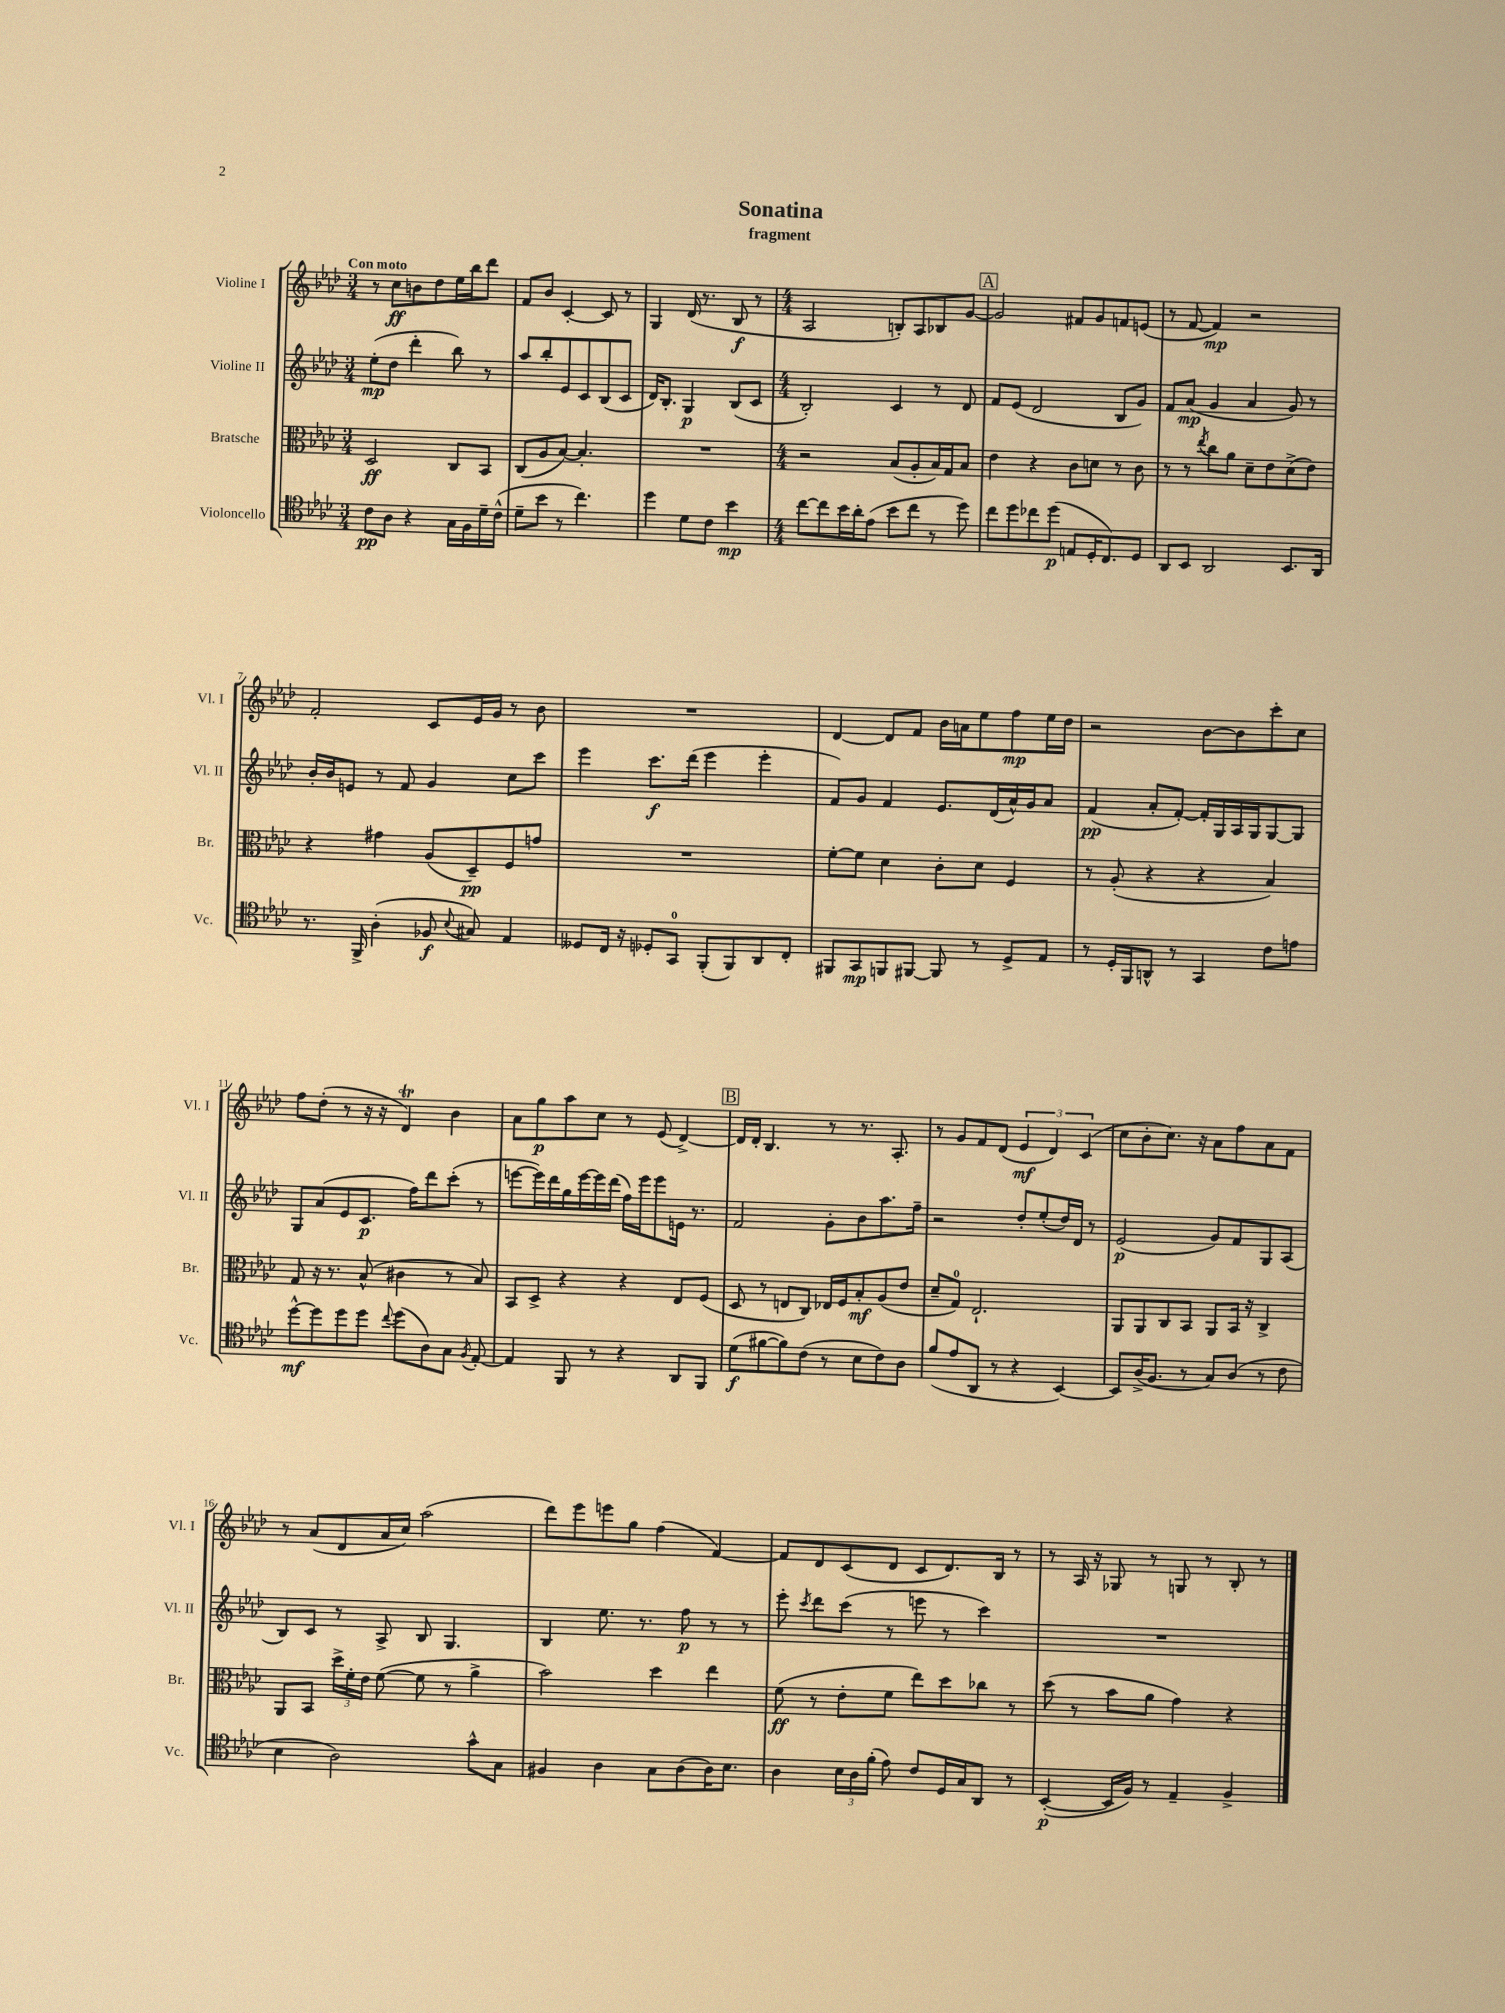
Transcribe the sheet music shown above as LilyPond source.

\header { title = "Sonatina" subtitle = "fragment" }
<<
\new StaffGroup <<
\new Staff = "s0" \with { instrumentName = "Violine I" shortInstrumentName = "Vl. I" } {
    \clef treble \key aes \major \numericTimeSignature \time 3/4 \tempo "Con moto"
    \autoBeamOff r8 c''8[\ff b'8 des''8 ees''16 bes''16 des'''8] |
    f'8[ bes'8] c'4~-. c'8 r8 |
    g4 des'16( r8. bes8\f r8 |
    \numericTimeSignature \time 4/4 aes2 b8[-.) aes8 bes8 g'8]~ |
    \mark \markup { \box "A" } g'2 fis'8[ g'8 f'8 e'8]( |
    r8 f'8~ f'4\mp) r2 |
    f'2-. c'8[ ees'16 g'16] r8 bes'8 |
    R1 |
    des'4~ des'8[ f'8] bes'16[ a'16 ees''8 f''8\mp ees''16 des''16] |
    r2 bes'8[~ bes'8 c'''8-. c''8] |
    f''8[ des''8]-.( r8 r16 r16 des'4\trill) bes'4 |
    aes'8[ g''8\p aes''8 c''8] r8 ees'8( des'4~->) |
    \mark \markup { \box "B" } des'16[ des'16]-. bes4. r8 r8. aes8.-. |
    r8 g'8[ f'8 des'8]( \tuplet 3/2 { ees'4\mf des'4) c'4( } |
    c''8[ bes'8-. c''8.]) r16 aes'8[ f''8 aes'8 f'8] |
    r8 aes'8[( des'8 aes'16 c''16]) aes''2( |
    des'''8[) ees'''8 e'''8 g''8] f''4( f'4~) |
    f'8[ des'8 c'8( des'8] c'8[ des'8.) bes16] r8 |
    r8 aes16 r16 ges8 r8 g8 r8 bes8-. r8 \bar "|." |
}
\new Staff = "s1" \with { instrumentName = "Violine II" shortInstrumentName = "Vl. II" } {
    \clef treble \key aes \major \numericTimeSignature \time 3/4
    \autoBeamOff ees''8[-.\mp( des''8] des'''4-. bes''8) r8 |
    aes''8[ bes''8-. ees'8 c'8 bes8( c'8] |
    des'16[) bes8.]-. g4\p bes8[( c'8] |
    \numericTimeSignature \time 4/4 bes2-.) c'4 r8 des'8 |
    \mark \markup { \box "A" } f'8[ ees'8]( des'2 bes8[ g'8]) |
    f'8[ aes'8]\mp( g'4 aes'4 g'8) r8 |
    bes'16[-. bes'16 e'8] r8 f'8 g'4 c''8[ c'''8] |
    ees'''4 c'''8.[\f des'''16]( ees'''4 ees'''4-. |
    f'8[) g'8] f'4 ees'8.[ des'16( aes'16-^) g'16 aes'8] |
    f'4\pp( aes'8[-. f'8]~-.) f'16[-. g16 aes16 g16 g8~ g8] |
    g8[ aes'8( ees'8 c'8.]\p f''16[) des'''8 c'''8]-.( r8 |
    e'''8[~ e'''16) des'''16 g''16 e'''16~ e'''16 des'''16]( f''16[) e'''16 e'''8 e'16] r8. |
    \mark \markup { \box "B" } f'2 g'8[-. bes'8 aes''8. f''16]-- |
    r2 des''8[-. ees''8-.( des''16) des'16] r8 |
    ees'2\p( g'8[) f'8 g8 aes8]( |
    bes8[) c'8] r8 aes8-> bes8 g4. |
    bes4 ees''8. r8. f''8\p r8 r8 |
    ees'''8-. \acciaccatura { c'''8 } des'''8[ c'''8]( r8 e'''8 r8 c'''4) |
    R1 \bar "|." |
}
\new Staff = "s2" \with { instrumentName = "Bratsche" shortInstrumentName = "Br." } {
    \clef alto \key aes \major \numericTimeSignature \time 3/4
    \autoBeamOff des2\ff c8[ bes,8] |
    c8[( aes8 bes8]~) bes4.-. |
    R2. |
    \numericTimeSignature \time 4/4 r2 bes8[( aes8-. bes16) g16 bes8] |
    \mark \markup { \box "A" } ees'4 r4 c'8[ d'8] r8 c'8 |
    r8 r8 \acciaccatura { ees''8 } c''8[ aes'8] des'8[-- ees'8 des'8->( ees'8]) |
    r4 gis'4 aes8[( des8--\pp) f8 g'8] |
    R1 |
    f'8[~-. f'8] des'4 c'8[-. des'8] f4 |
    r8 aes8-.( r4 r4 bes4) |
    g8 r16 r8. bes8-^( cis'4 r8 bes8) |
    bes,8[ des8]-> r4 r4 ees8[ f8]( |
    \mark \markup { \box "B" } des8 r8 e8[ c8]) ees16[ f16 bes8-.\mf aes8( ees'8] |
    des'8[-- g8]-0) ees2.-! |
    aes,8[ aes,8 c8 bes,8] aes,8[ bes,16] r16 c4-> |
    aes,8[ bes,8] \tuplet 3/2 { des''16[-> f'16-. ees'16] } f'8~( f'8 r8 aes'4-> |
    bes'2) des''4 ees''4 |
    f'8\ff( r8 ees'8[-. f'8] ees''8[) des''8 ces''8] r8 |
    des''8( r8 bes'8[ aes'8] g'4) r4 \bar "|." |
}
\new Staff = "s3" \with { instrumentName = "Violoncello" shortInstrumentName = "Vc." } {
    \clef tenor \key aes \major \numericTimeSignature \time 3/4
    \autoBeamOff c'8[\pp aes8] r4 g16[ f16 des'16-- c'16]-^( |
    des'8[-- bes'8] r8 c''4.) |
    des''4 des'8[ c'8] bes'4\mp |
    \numericTimeSignature \time 4/4 c''8[~ c''8 bes'16 aes'16-. ees'8]( bes'8[ c''8] r8 des''8) |
    \mark \markup { \box "A" } c''8[ des''8 ces''8 des''8]\p( e8[ des16-. c8.) des8] |
    aes,8[ bes,8] aes,2 bes,8.[ aes,16] |
    r8. f,16-> aes4-.( fes8\f \appoggiatura { bes8 } gis8) ees4 |
    deses8[ c16] r16 des8[-. g,8]-0 f,8[-.( f,8) aes,8 c8]-. |
    fis,8[ g,8\mp f,8 fis,8]~ fis,8 r8 des8[-> ees8] |
    r8 des16[-. f,16 a,8]-^ r8 g,4 c'8[ e'8] |
    des''8[~-^\mf des''8 des''8 des''8] \appoggiatura { c''8 } des''8[( aes8) g8] \acciaccatura { f8 } ees8~-. |
    ees4 f,8 r8 r4 aes,8[ f,8] |
    \mark \markup { \box "B" } des'8[\f( fis'8~ fis'8) c'8]( r8 bes8[ c'8) aes8] |
    f'8[( ees'8 aes,8] r8 r4 bes,4~) |
    bes,8[ aes16->( f8.] r8 g8[) aes8]( r8 c'8 |
    bes4 aes2) g'8[-^ g8] |
    fis4 aes4 g8[ aes8( aes16) bes8.] |
    aes4 \tuplet 3/2 { bes16[ aes16 f'16]-.( } ees'8) c'8[ des16 g16 aes,8] r8 |
    bes,4~-.\p( bes,16[ f16]) r8 ees4-- f4-> \bar "|." |
}
>>
>>
